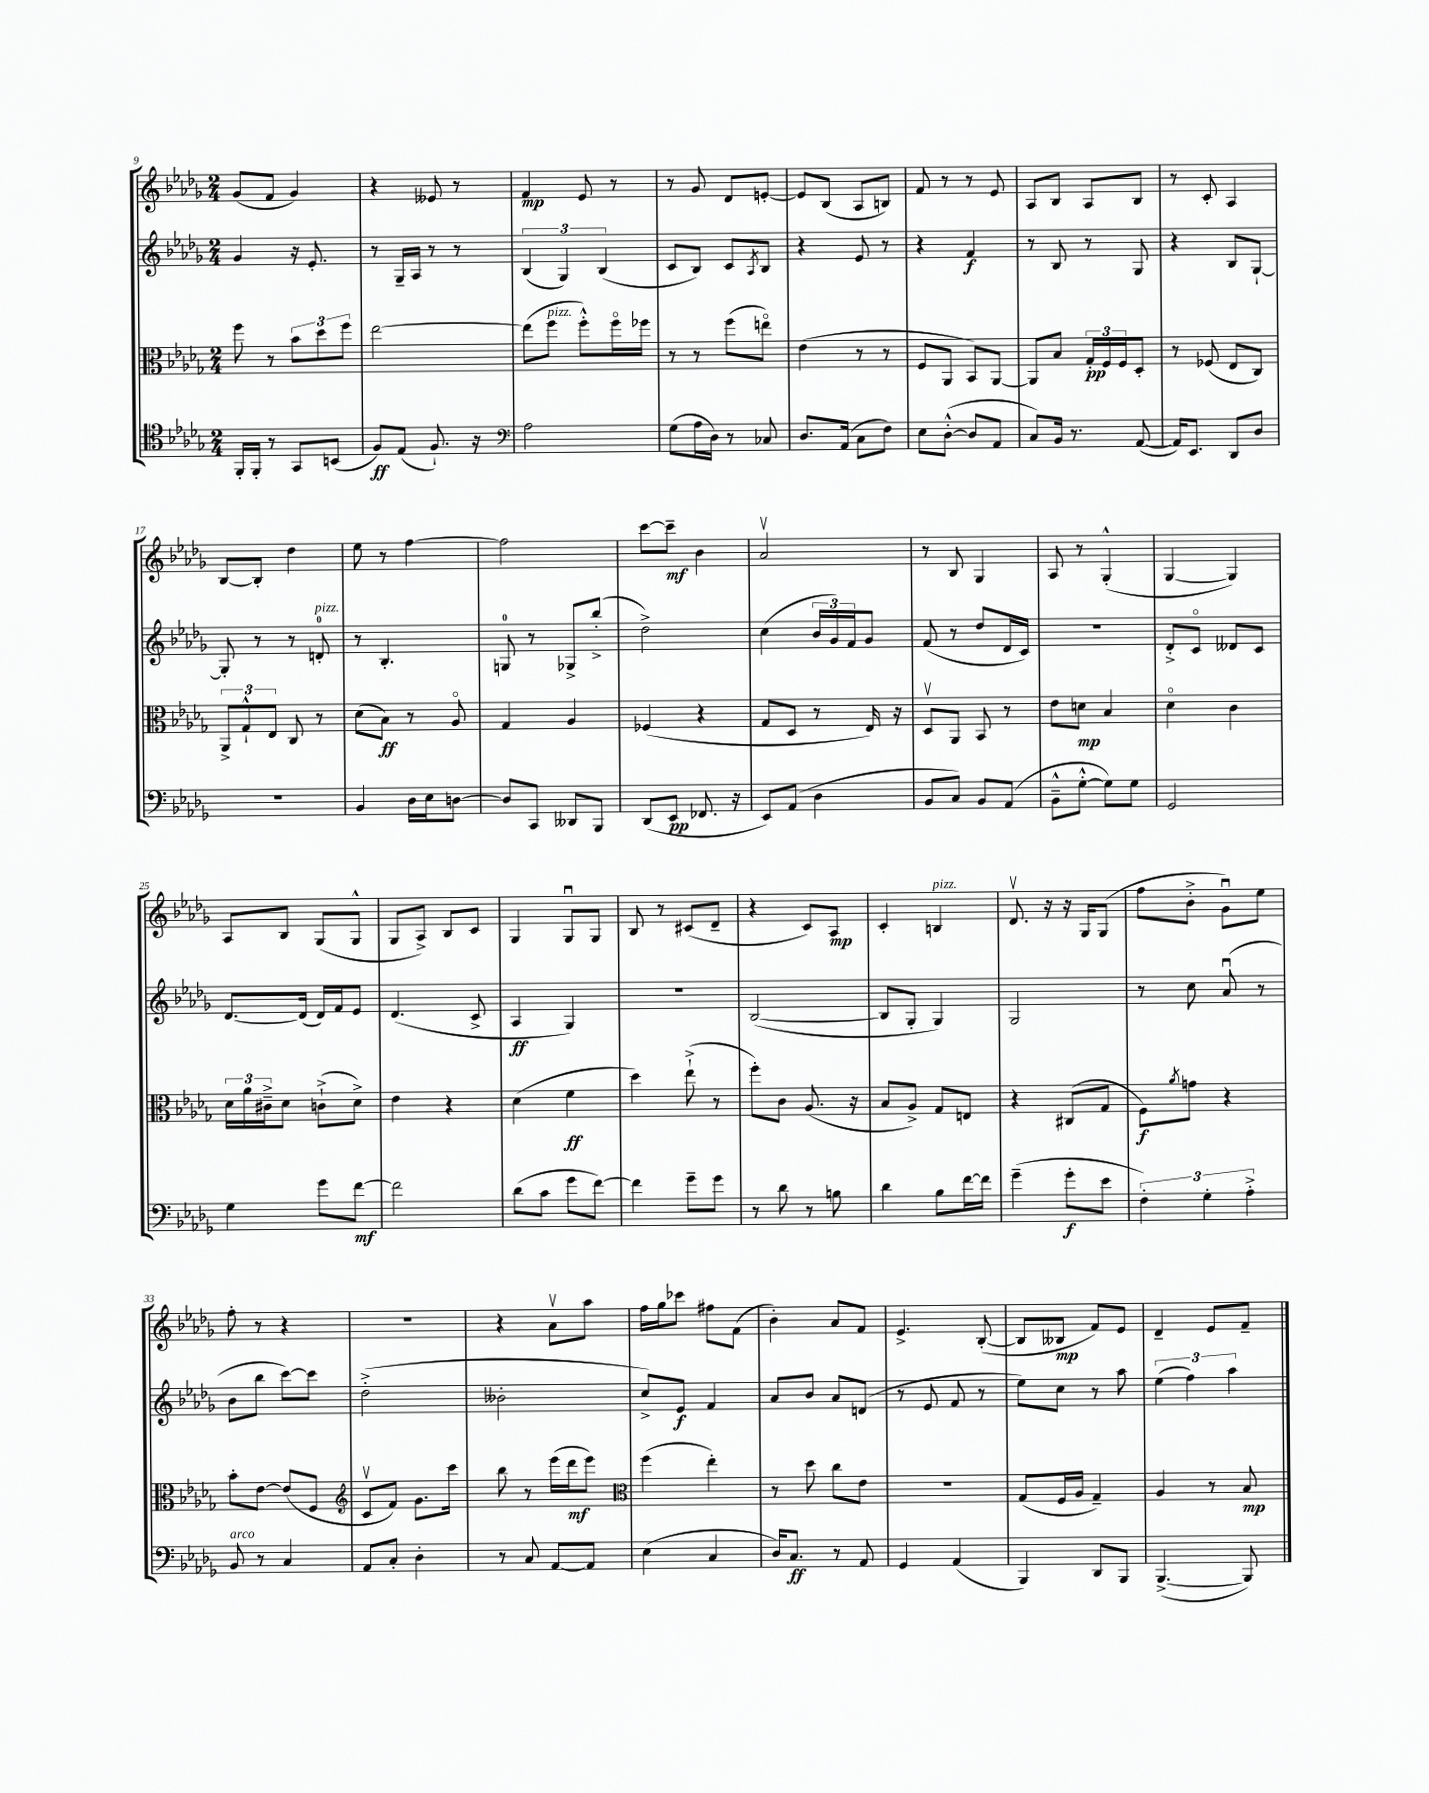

**kern	**kern	**kern	**kern
*staff4	*staff3	*staff2	*staff1
*clefC4	*clefC3	*clefG2	*clefG2
*k[b-e-a-d-g-]	*k[b-e-a-d-g-]	*k[b-e-a-d-g-]	*k[b-e-a-d-g-]
*M2/4	*M2/4	*M2/4	*M2/4
16FF'/LL	8ff\	4g-/	(8g-/L
16FF'/JJ	.	.	.
8r	8r	.	8f/J
8GG-/L	12b-\L	16r	4g-/)
.	.	8.e-'/	.
.	12dd-\	.	.
(8BB/J	.	.	.
.	12ff\J	.	.
=	=	=	=
8F/L)	[2ee-\	8r	4r
(8E-/J	.	16G-~/LL	.
.	.	16A-/JJ	.
8.F`/)	.	8r	8e--/
.	.	8r	8r
16r	.	.	.
=	=	=	=
*clefF4	*	*	*
2A-\	(8ee-\]L	(6B-/	4f/
.	8ff\J	.	.
.	.	6G-/)	.
.	8ff'^^\L)	.	8e-/
.	.	(6B-/	.
.	16ffo\L	.	8r
.	16ff-\JJ	.	.
=	=	=	=
(8G-\L	8r	8c/L	8r
16A-\L	8r	8B-/J)	8g-/
16D-\JJ)	.	.	.
8r	(8ff\L	8c/L	8d-/L
.	.	8qA-/	.
8C-/	8eeo\J)	8B-/J	[8e'/J
=	=	=	=
8.D-/L	(4e-\	4r	8e/]L
.	.	.	(8B-/J
(16AA-/Jk	.	.	.
8C\L	8r	8e-/	8A-/L
8F\J)	8r	8r	8B/J)
=	=	=	=
8E-\L	8F/L	4r	8f/
([8D-'^^\J	8AA-/J	.	8r
8D-/]L	8BB-/L)	4f/	8r
8AA-/J	[8AA-/J	.	8e-/
=	=	=	=
8C/L)	8AA-/]L	8r	8A-/L
16BB-/Jk	8B-/J	8B-/	8B-/J
8.r	.	.	.
.	24G-'/LL	8r	8A-/L
.	24F/	.	.
.	24F/J	.	.
([8AA-/	8D-'/J	8G-/	8B-/J
=	=	=	=
16AA-/]LK)	8r	4r	8r
8.EE-/J	.	.	.
.	(8F-/	.	8c'/
8DD-/L	8E-/L	8B-/L	4A-/
8D-/J	8C/J)	[8G-`/J	.
=	=	=	=
2r	12AA-^/L	8G-'/]	[8B-/L
.	12G-`^^/	.	.
.	.	8r	8B-'/]J
.	12E-/J	.	.
.	8C/	8r	4dd-\
.	8r	8d'/	.
=	=	=	=
4BB-/	(8d-\L	8r	8ee-\
.	8B-\J)	4.B-'/	8r
16D-\LL	8r	.	[4ff\
16E-\J	.	.	.
[8D\J	8A-o/	.	.
=	=	=	=
8D/]L	4G-/	8G/	2ff\]
8CC/J	.	8r	.
8DD--/L	4A-/	8G-^/L	.
8BBB-/J	.	(8bb-'^/J	.
=	=	=	=
(8DD-/L	(4F-/	2dd-^\)	[8ccc\L
8EE-/J	.	.	8ccc~\]J
8.FF-/	4r	.	4b-\
16r	.	.	.
=	=	=	=
8EE-/L)	8G-/L	(4cc\	2a-v/
(8AA-/J	8D-/J	.	.
4D-\	8r	24b-/LL	.
.	.	24g-/)	.
.	.	24f/J	.
.	16E-/)	8g-/J	.
.	16r	.	.
=	=	=	=
8BB-/L	8D-v/L	(8f/	8r
8C/J)	8AA-/J	8r	8B-/
8BB-/L	8BB-/	8dd-/L	4G-/
(8AA-/J	8r	16d-/L	.
.	.	16c/JJ)	.
=	=	=	=
8BB-~^^\L	8e-\L	2r	8A-/
[8G-'^^\J	8d\J	.	8r
8G-\]L)	4B-/	.	(4G-'^^/
8G-\J	.	.	.
=	=	=	=
2GG-/	4d-o\	8d-'^/L	[4G-/
.	.	8co/J	.
.	4c\	8d--/L	4G-/])
.	.	8c/J	.
=	=	=	=
4G-\	24d-\LL	[8.d-/L	8A-/L
.	24a-\	.	.
.	24c#~^\J	.	.
.	8d-\J	.	8B-/J
.	.	(16d-/]Jk	.
8g-\L	(8c`^\L	16d-/LL)	(8G-/L
.	.	16f/J	.
[8f\J	8d-^\J)	8e-/J	8G-^^/J
=	=	=	=
2f\]	4e-\	(4.d-/	8G-/L
.	.	.	8A-^/J)
.	4r	.	8B-/L
.	.	8c^/	8c/J
=	=	=	=
(8d-\L	(4d-\	4A-/	4G-/
8c\J	.	.	.
8g-\L	4f\	4G-/)	8G-u/L
[8f\J)	.	.	8G-/J
=	=	=	=
4f\]	4dd-\)	2r	8B-/
.	.	.	8r
8g-~\L	(8ee-`^\	.	(8c#/L
8g-\J	8r	.	8d-~/J
=	=	=	=
8r	8ff'\L)	([2B-/	4r
8d-\	8c\J	.	.
8r	(8.A-/	.	8c/L)
8B\	.	.	8A-/J
.	16r	.	.
=	=	=	=
4d-\	8B-/L	8B-/]L	4c'/
.	8A-^/J)	8G-'/J	.
8B-\L	8G-/L	4G-/)	4B/
[16f\L	8E/J	.	.
16f\]JJ	.	.	.
=	=	=	=
(4g-~\	4r	2G-/	8.d-v/
.	.	.	16r
8g-'\L	(8C#/L	.	16r
.	.	.	16G-/LK
8e-\J	8G-/J	.	(8G-/J
=	=	=	=
6F'\)	8F\L)	8r	8ff\L
.	8qa-/	.	.
.	8g\J	8cc\	8b-'^\J
6G-'\	.	.	.
.	4r	(8a-u/	8g-u\L)
6A-'^\	.	.	.
.	.	8r	8ee-\J
=	=	=	=
8BB-/	8b-'\L	8b-\L	8ff'\
8r	[8e-\J	8bb-\J	8r
4C/	(8e-/]L	[8ccc\L)	4r
.	8F/J	8ccc\]J	.
=	=	=	=
*	*clefG2	*	*
8AA-/L	8cv/L	(2dd-'^\	2r
8C'/J	8f/J)	.	.
4D-'\	8.g-\L	.	.
.	16ccc\Jk	.	.
=	=	=	=
8r	8bb-\	2b--'\	4r
8C/	8r	.	.
[8AA-/L	(16eee-\LL	.	8a-v\L
.	16ddd-\J	.	.
8AA-/]J	8eee-\J)	.	8aa-\J
=	=	=	=
*	*clefC3	*	*
(4E-\	(4ff\	8cc^/L)	16ff\LL
.	.	.	16gg-\J
.	.	8e-/J	8ccc-\J
4C/	4ee-'\)	4f/	8ff#\L
.	.	.	(8f\J
=	=	=	=
16D-/LK)	8r	8a-/L	4b-'\)
8.C/J	.	.	.
.	8dd-\	8b-/J	.
8r	8cc\L	8a-/L	8a-/L
8AA-/	8e-\J	(8d/J	8f/J
=	=	=	=
4GG-/	2r	8r	4.e-^/
.	.	8e-/	.
(4AA-/	.	8f/	.
.	.	8r	([8B-'/
=	=	=	=
4BBB-/)	(8G-/L	8ee-\L)	8B-/]L
.	16F/L	8cc\J	8B--/J
.	16A-/JJ	.	.
8DD-/L	4G-~/)	8r	8f/L)
8BBB-/J	.	8aa-\	8e-/J
=	=	=	=
([4.BBB-^/	4A-/	(6ee-\	4d-~/
.	.	6ff\)	.
.	8r	.	8e-/L
.	.	6aa-\	.
8BBB-/])	8B-/	.	8f~/J
==	==	==	==
*-	*-	*-	*-
